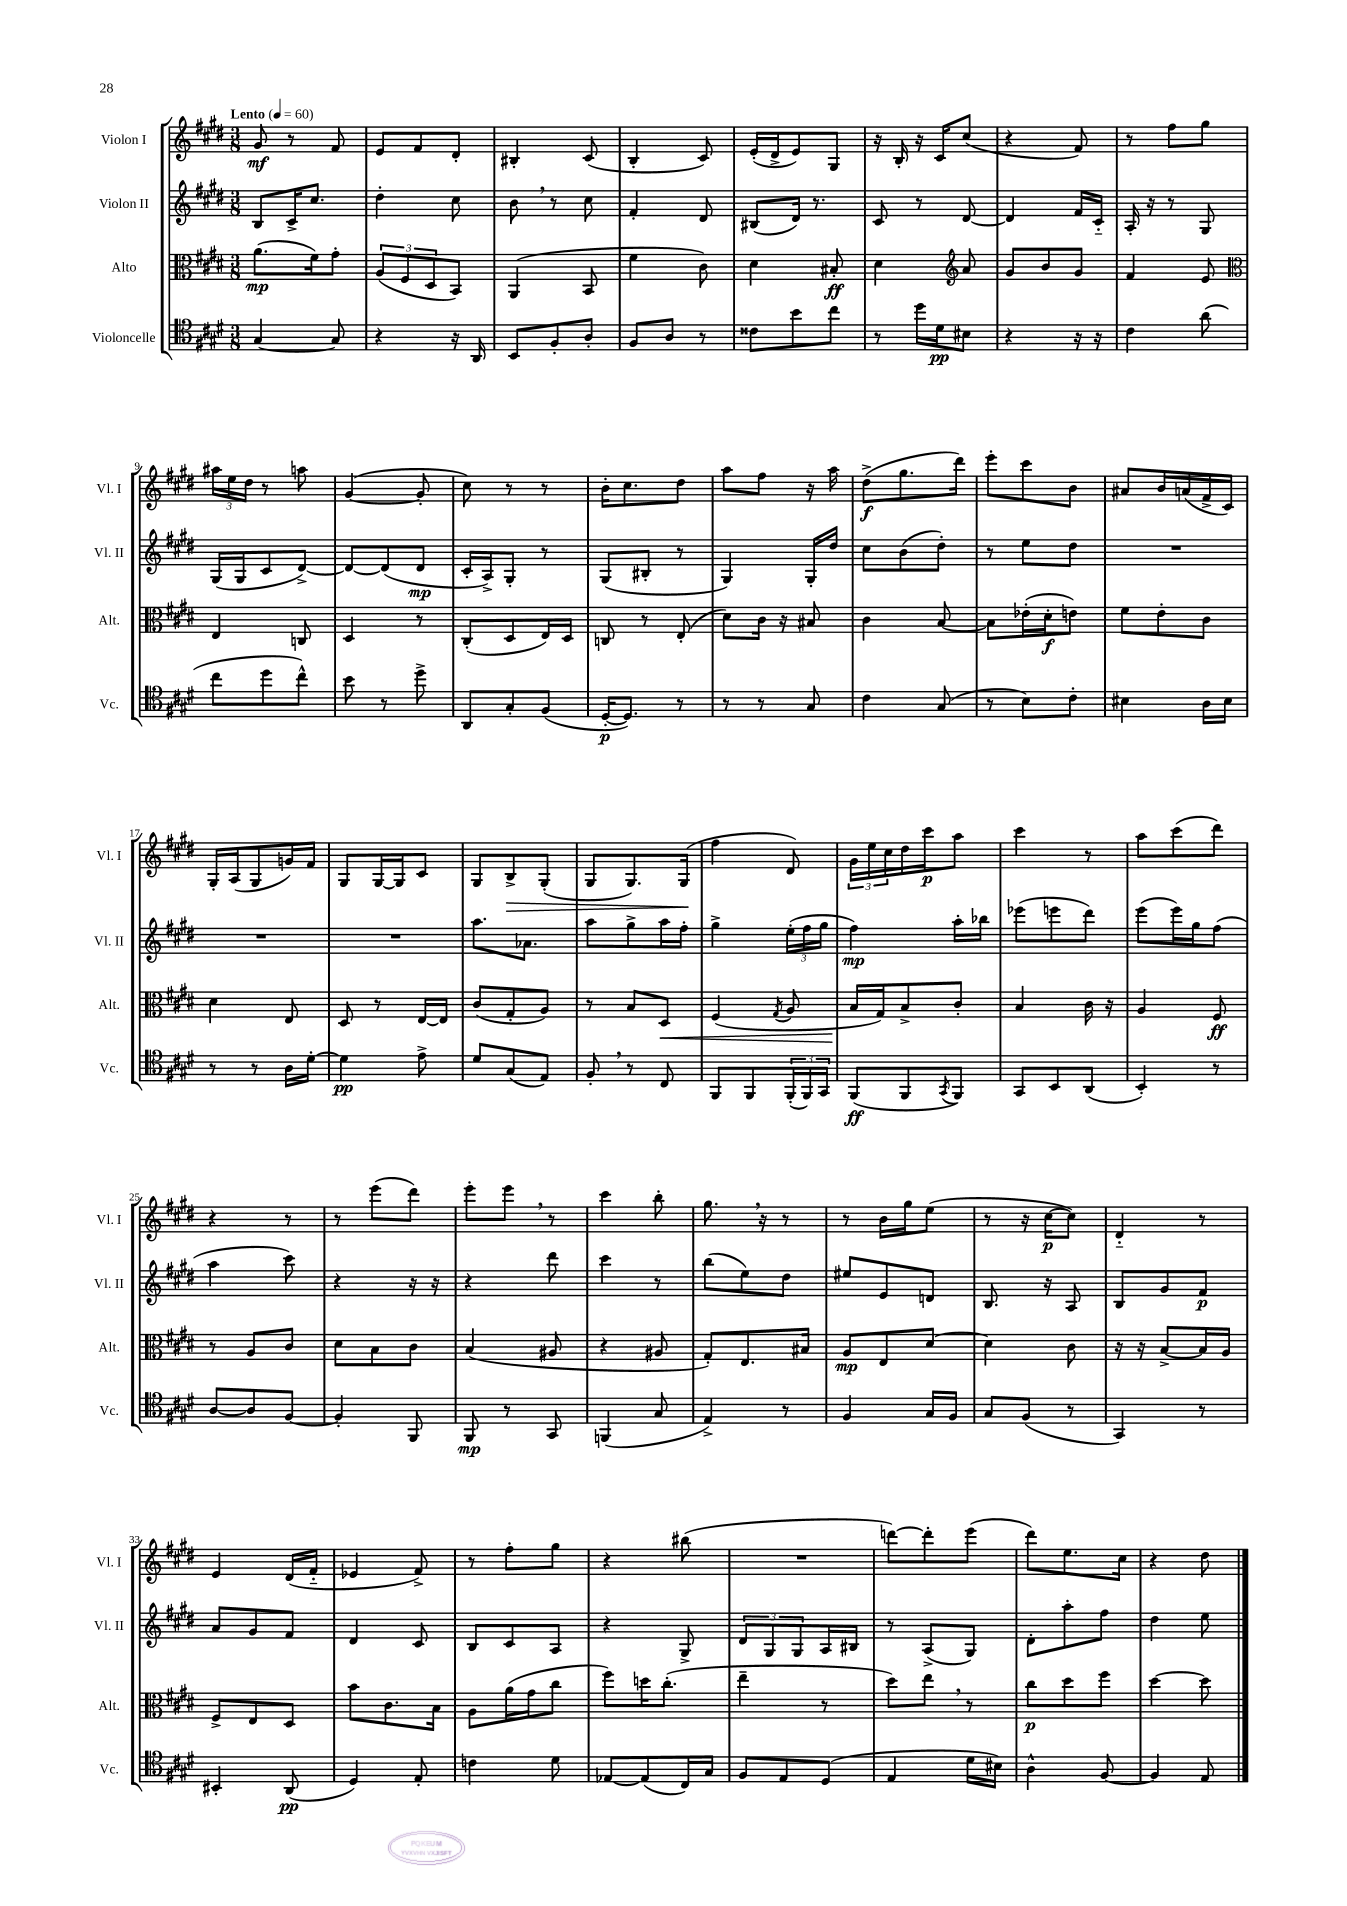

**kern	**dynam	**kern	**dynam	**kern	**dynam	**kern	**dynam
*part4	*part4	*part3	*part3	*part2	*part2	*part1	*part1
*staff4	*staff4	*staff3	*staff3	*staff2	*staff2	*staff1	*staff1
*I"Violoncelle	*	*I"Alto	*	*I"Violon II	*	*I"Violon I	*
*I'Vc.	*	*I'Alt.	*	*I'Vl. II	*	*I'Vl. I	*
*clefC4	*	*clefC3	*	*clefG2	*	*clefG2	*
*k[f#c#g#d#]	*	*k[f#c#g#d#]	*	*k[f#c#g#d#]	*	*k[f#c#g#d#]	*
*M3/8	*	*M3/8	*	*M3/8	*	*M3/8	*
*MM60	*	*MM60	*	*MM60	*	*MM60	*
=1	=1	=1	=1	=1	=1	=1	=1
!	!	!	!	!	!	!LO:TX:a:B:t=Lento	!
[4G#/	.	(8.a\L	mp	8B/L	.	8g#/	mf
.	.	.	.	16c#^/K	.	8r	.
.	.	16f#\k)	.	8.cc#/J	.	.	.
8G#/]	.	8g#'\J	.	.	.	8f#/	.
=2	=2	=2	=2	=2	=2	=2	=2
4r	.	(12A/L	.	4dd#'\	.	8e/L	.
.	.	12F#/	.	.	.	.	.
.	.	.	.	.	.	8f#/	.
.	.	12D#/	.	.	.	.	.
16r	.	8BB/J)	.	8cc#\	.	8d#'/J	.
16AA/	.	.	.	.	.	.	.
=3	=3	=3	=3	=3	=3	=3	=3
8BB/L	.	(4AA/	.	8b,\	.	4B#X'/	.
8F#'/	.	.	.	8r	.	.	.
8A'/J	.	8BB/	.	8cc#\	.	(8c#/	.
=4	=4	=4	=4	=4	=4	=4	=4
8F#/L	.	4f#\	.	4f#'/	.	4B'/	.
8A/J	.	.	.	.	.	.	.
8r	.	8c#\)	.	8d#/	.	8c#/)	.
=5	=5	=5	=5	=5	=5	=5	=5
8c##X\L	.	4d#\	.	(8B#X/L	.	(16e'/LL	.
.	.	.	.	.	.	16d#^/J	.
8b\	.	.	.	16d#/Jk)	.	8e/)	.
.	.	.	.	8.r	.	.	.
8cc#\J	.	8B#X'/	ff	.	.	8G#/J	.
=6	=6	=6	=6	=6	=6	=6	=6
8r	.	4d#\	.	8c#/	.	16r	.
.	.	.	.	.	.	16B'/	.
16dd#\LL	.	.	.	8r	.	16r	.
16d#\J	pp	.	.	.	.	16c#/KL	.
*	*	*clefG2	*	*	*	*	*
8B#X\J	.	8a/	.	[8d#/	.	(8cc#/J	.
=7	=7	=7	=7	=7	=7	=7	=7
4r	.	8g#/L	.	4d#/]	.	4r	.
.	.	8b/	.	.	.	.	.
16r	.	8g#/J	.	16f#/LL	.	8f#/)	.
16r	.	.	.	16c#/JJ	.	.	.
=8	=8	=8	=8	=8	=8	=8	=8
4c#\	.	4f#/	.	16A'/	.	8r	.
.	.	.	.	16r	.	.	.
.	.	.	.	8r	.	8ff#\L	.
(8a\	.	8e/	.	8G#/	.	8gg#\J	.
!!LO:LB:g=z
=9	=9	=9	=9	=9	=9	=9	=9
*	*	*clefC3	*	*	*	*	*
8cc#\L	.	4E/	.	(16G#/LL	.	24aa#X\LL	.
.	.	.	.	.	.	24ee\	.
.	.	.	.	16G#/J	.	.	.
.	.	.	.	.	.	24dd#\JJ	.
8dd#\	.	.	.	8c#/	.	8r	.
8cc#^^\J)	.	8Cn/	.	[8d#^/J)	.	8aan\	.
=10	=10	=10	=10	=10	=10	=10	=10
8b\	.	4D#/	.	8d#/L_	.	([4g#/	.
8r	.	.	.	(8d#/]	.	.	.
8dd#^\	.	8r	.	8d#/J	mp	8g#'/]	.
=11	=11	=11	=11	=11	=11	=11	=11
8AA/L	.	(8C#'/L	.	16c#'/LL	.	8cc#\)	.
.	.	.	.	16A^/J)	.	.	.
8G#'/	.	8D#/	.	8G#'/J	.	8r	.
(8F#/J	.	16E/L)	.	8r	.	8r	.
.	.	16D#/JJ	.	.	.	.	.
=12	=12	=12	=12	=12	=12	=12	=12
[16D#'/KL	p	8Cn/	.	(8G#/L	.	16b'\KL	.
8.D#/J])	.	.	.	.	.	8.cc#\	.
.	.	8r	.	8B#X'/J	.	.	.
8r	.	(8E'/	.	8r	.	8dd#\J	.
=13	=13	=13	=13	=13	=13	=13	=13
8r	.	8d#\L)	.	4G#/)	.	8aa\L	.
8r	.	16c#\Jk	.	.	.	8ff#\J	.
.	.	16r	.	.	.	.	.
8G#/	.	8B#X/	.	16G#'/LL	.	16r	.
.	.	.	.	16dd#/JJ	.	16aa\	.
=14	=14	=14	=14	=14	=14	=14	=14
4c#\	.	4c#\	.	8cc#\L	.	(8dd#^\L	f
.	.	.	.	(8b\	.	8.gg#\	.
(8G#/	.	[8B/	.	8dd#'\J)	.	.	.
.	.	.	.	.	.	16ddd#\Jk)	.
=15	=15	=15	=15	=15	=15	=15	=15
8r	.	8B\L]	.	8r	.	8eee'\L	.
8B\L)	.	(16e-X'\L	.	8ee\L	.	8ccc#\	.
.	.	16d#'\J	f	.	.	.	.
8c#'\J	.	8en\J)	.	8dd#\J	.	8b\J	.
=16	=16	=16	=16	=16	=16	=16	=16
4B#X\	.	8f#\L	.	4.r	.	8a#X/L	.
.	.	8e'\	.	.	.	16b/L	.
.	.	.	.	.	.	(16an/	.
16A\LL	.	8c#\J	.	.	.	16f#^/	.
16B#\JJ	.	.	.	.	.	16c#/JJ)	.
!!LO:LB:g=z
=17	=17	=17	=17	=17	=17	=17	=17
8r	.	4d#\	.	4.r	.	16G#'/LL	.
.	.	.	.	.	.	(16A/J	.
8r	.	.	.	.	.	8G#/	.
16A\LL	.	8E/	.	.	.	16gn/L)	.
[16d#'\JJ	.	.	.	.	.	16f#/JJ	.
=18	=18	=18	=18	=18	=18	=18	=18
4d#\]	pp	8D#/	.	4.r	.	8G#/L	.
.	.	8r	.	.	.	[16G#/L	.
.	.	.	.	.	.	16G#/J]	.
8e^\	.	[16E/LL	.	.	.	8c#/J	.
.	.	16E/JJ]	.	.	.	.	.
=19	=19	=19	=19	=19	=19	=19	=19
8d#/L	.	(8c#/L	.	8.aa\L	.	8G#/L	.
!	!	!	!	!	!	!	!LO:HP:b
(8G#/	.	8G#'/	.	.	.	8B^/	>
.	.	.	.	8.a-X\J	.	.	.
8E/J)	.	8A/J)	.	.	.	(8G#'/J	.
=20	=20	=20	=20	=20	=20	=20	=20
8F#',/	.	8r	.	8aa\L	.	8G#/L	.
8r	.	8B/L	.	8gg#^\	.	8.G#/)	.
!	!	!	!LO:HP:b	!	!	!	!
8C#/	.	8D#/J	<	16aa\L	.	.	.
.	.	.	.	16ff#'\JJ	.	(16G#/Jk	.
.	.	.	.	.	.	.	]
=21	=21	=21	=21	=21	=21	=21	=21
8FF#/L	.	(4F#/	.	4gg#^\	.	4ff#\	.
8FF#/	.	.	.	.	.	.	.
.	.	8qG#/	.	.	.	.	.
(24FF#'/L	.	8A/	.	(24ee'\LL	.	8d#/)	.
24FF#/)	.	.	.	24ff#\	.	.	.
24GG#/JJ	.	.	.	24gg#\JJ	.	.	.
=22	=22	=22	=22	=22	=22	=22	=22
(8FF#/L	ff	16B/LL	.	4ff#\)	mp	24g#\LL	.
.	.	.	.	.	.	24ee\	.
.	.	16G#/J)	[	.	.	.	.
.	.	.	.	.	.	24cc#\	.
8FF#/	.	8B^/	.	.	.	16dd#\	.
.	.	.	.	.	.	16ccc#\J	p
8qGG#/	.	.	.	.	.	.	.
8FF#/J)	.	8c#'/J	.	16aa'\LL	.	8aa\J	.
.	.	.	.	16bb-X\JJ	.	.	.
=23	=23	=23	=23	=23	=23	=23	=23
8GG#/L	.	4B/	.	(8eee-X\L	.	4ccc#\	.
8BB/	.	.	.	8eeen\	.	.	.
(8AA/J	.	16c#\	.	8ddd#\J)	.	8r	.
.	.	16r	.	.	.	.	.
=24	=24	=24	=24	=24	=24	=24	=24
4BB'/)	.	4A/	.	(8eee\L	.	8aa\L	.
.	.	.	.	16eee\L)	.	(8ccc#\	.
.	.	.	.	16gg#\J	.	.	.
8r	.	8F#/	ff	(8ff#\J	.	8ddd#\J)	.
!!LO:LB:g=z
=25	=25	=25	=25	=25	=25	=25	=25
[8A/L	.	8r	.	4aa\	.	4r	.
8A/]	.	8A/L	.	.	.	.	.
[8F#/J	.	8c#/J	.	8ccc#\)	.	8r	.
=26	=26	=26	=26	=26	=26	=26	=26
4F#'/]	.	8d#\L	.	4r	.	8r	.
.	.	8B\	.	.	.	(8eee\L	.
8FF#/	.	8c#\J	.	16r	.	8ddd#\J)	.
.	.	.	.	16r	.	.	.
=27	=27	=27	=27	=27	=27	=27	=27
8FF#/	mp	(4B/	.	4r	.	8eee'\L	.
8r	.	.	.	.	.	8eee,\J	.
8GG#/	.	8A#X/	.	8ddd#\	.	8r	.
=28	=28	=28	=28	=28	=28	=28	=28
(4FFn/	.	4r	.	4ccc#\	.	4ccc#\	.
8G#/	.	8A#X/	.	8r	.	8bb'\	.
=29	=29	=29	=29	=29	=29	=29	=29
4E^/)	.	8G#'/L)	.	(8bb\L	.	8.gg#,\	.
.	.	8.E/	.	8ee\)	.	.	.
.	.	.	.	.	.	16r	.
8r	.	.	.	8dd#\J	.	8r	.
.	.	16B#X/Jk	.	.	.	.	.
=30	=30	=30	=30	=30	=30	=30	=30
4F#/	.	8A/L	mp	8ee#X/L	.	8r	.
.	.	8E/	.	8e/	.	16b\LL	.
.	.	.	.	.	.	16gg#\J	.
16G#/LL	.	[8d#/J	.	8dn/J	.	(8ee\J	.
16F#/JJ	.	.	.	.	.	.	.
=31	=31	=31	=31	=31	=31	=31	=31
8G#/L	.	4d#\]	.	8.B/	.	8r	.
(8F#/J	.	.	.	.	.	16r	.
.	.	.	.	16r	.	[16cc#\KL	p
8r	.	8c#\	.	8A/	.	8cc#\J])	.
=32	=32	=32	=32	=32	=32	=32	=32
4GG#/)	.	16r	.	8B/L	.	4d#/	.
.	.	16r	.	.	.	.	.
.	.	[8B^/L	.	8g#/	.	.	.
8r	.	16B/L]	.	8f#/J	p	8r	.
.	.	16A/JJ	.	.	.	.	.
!!LO:LB:g=z
=33	=33	=33	=33	=33	=33	=33	=33
4BB#X'/	.	8F#^/L	.	8a/L	.	4e/	.
.	.	8E/	.	8g#/	.	.	.
(8AA/	pp	8D#/J	.	8f#/J	.	(16d#/LL	.
.	.	.	.	.	.	16f#/JJ	.
=34	=34	=34	=34	=34	=34	=34	=34
4D#/)	.	8b\L	.	4d#/	.	4e-X/	.
.	.	8.c#\	.	.	.	.	.
8E'/	.	.	.	8c#/	.	8f#^/)	.
.	.	16B\Jk	.	.	.	.	.
=35	=35	=35	=35	=35	=35	=35	=35
4cn\	.	8A\L	.	8B/L	.	8r	.
.	.	(16a\L	.	8c#/	.	8ff#'\L	.
.	.	16g#\J	.	.	.	.	.
8d#\	.	8cc#\J	.	8A/J	.	8gg#\J	.
=36	=36	=36	=36	=36	=36	=36	=36
[8E-X/L	.	8ff#\L)	.	4r	.	4r	.
(8E-/]	.	16ddn\K	.	.	.	.	.
.	.	(8.cc#'\J	.	.	.	.	.
16C#/L)	.	.	.	8G#^/	.	(8bb#X\	.
16G#/JJ	.	.	.	.	.	.	.
=37	=37	=37	=37	=37	=37	=37	=37
8F#/L	.	4ee~\	.	12d#/L	.	4.r	.
.	.	.	.	12G#/	.	.	.
8E/	.	.	.	.	.	.	.
.	.	.	.	12G#/	.	.	.
(8D#/J	.	8r	.	16A/L	.	.	.
.	.	.	.	16B#X/JJ	.	.	.
=38	=38	=38	=38	=38	=38	=38	=38
4E/	.	8dd#\L)	.	8r	.	[8dddn\L)	.
.	.	8ee,\J	.	(8A^/L	.	8ddd'\]	.
16d#\LL	.	8r	.	8G#/J)	.	(8eee\J	.
16B#X\JJ)	.	.	.	.	.	.	.
=39	=39	=39	=39	=39	=39	=39	=39
4A^^\	.	8cc#\L	p	8d#'\L	.	8ddd#\L)	.
.	.	8dd#\	.	8aa'\	.	8.ee\	.
[8F#/	.	8ff#\J	.	8ff#\J	.	.	.
.	.	.	.	.	.	16cc#\Jk	.
=40	=40	=40	=40	=40	=40	=40	=40
4F#/]	.	[4dd#\	.	4dd#\	.	4r	.
8E/	.	8dd#\]	.	8ee\	.	8dd#\	.
==	==	==	==	==	==	==	==
*-	*-	*-	*-	*-	*-	*-	*-
